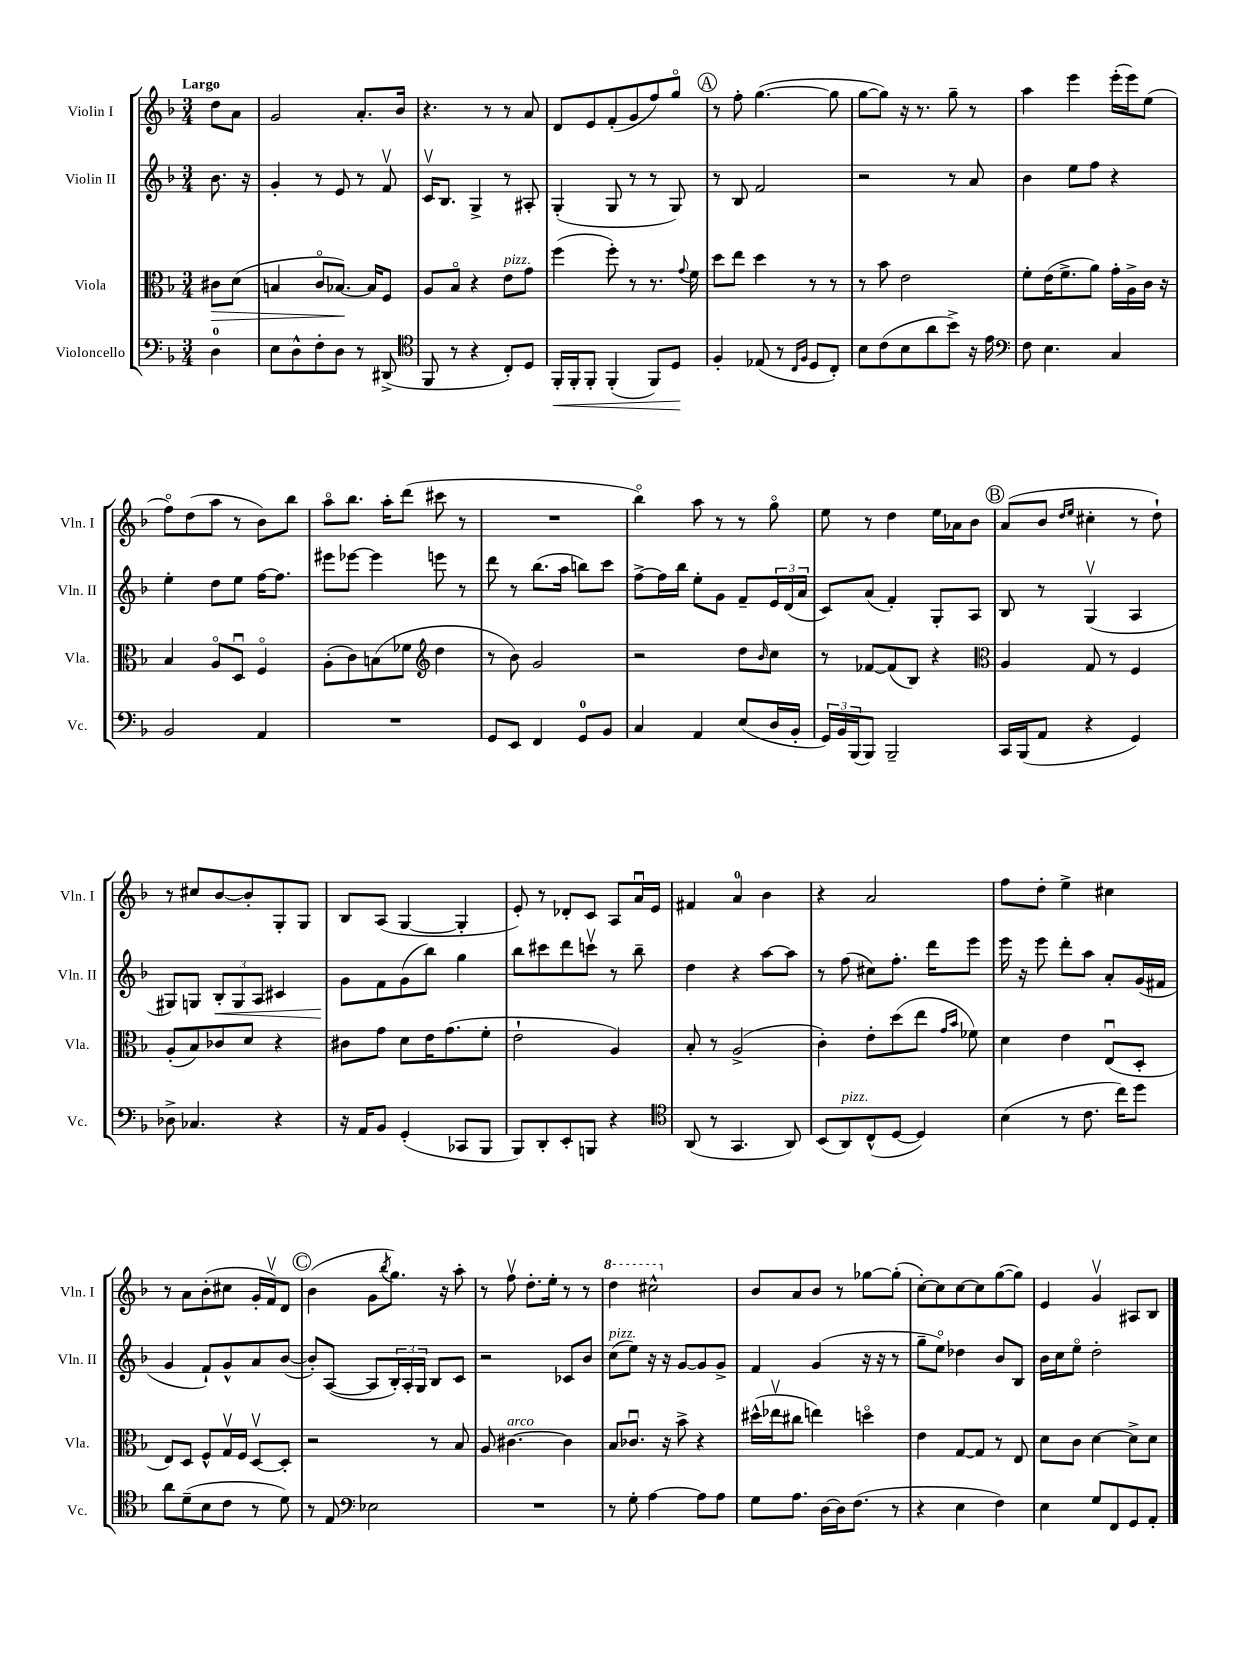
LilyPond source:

<<
\new StaffGroup <<
\new Staff = "s0" \with { instrumentName = "Violin I" shortInstrumentName = "Vln. I" } {
    \clef treble \key f \major \numericTimeSignature \time 3/4 \partial 4 \tempo "Largo"
    d''8 a'8 |
    g'2 a'8.-. bes'16 |
    r4. r8 r8 a'8 |
    d'8 e'8 f'8-.( g'8 f''8) g''8\flageolet |
    \mark \markup { \circle "A" } r8 f''8-. g''4.~( g''8 |
    g''8~ g''8) r16 r8. g''8-- r8 |
    a''4 e'''4 e'''16-.( e'''16) e''8( |
    f''8\flageolet) d''8( a''8 r8 bes'8) bes''8 |
    a''8\flageolet bes''8. a''16-. d'''8( cis'''8 r8 |
    R2. |
    bes''4\flageolet) a''8 r8 r8 g''8\flageolet |
    e''8 r8 d''4 e''16 aes'16 bes'8 |
    \mark \markup { \circle "B" } a'8( bes'8 \grace { d''16 e''16 } cis''4-. r8 d''8-!) |
    r8 cis''8 bes'8~ bes'8-. g8-. g8 |
    bes8 a8( g4~ g4-. |
    e'8-.) r8 des'8-. c'8 a8 a'16\downbow e'16 |
    fis'4 a'4-0 bes'4 |
    r4 a'2 |
    f''8 d''8-. e''4-> cis''4 |
    r8 a'8 bes'8-.( cis''8 g'16-. f'16\upbow) d'8 |
    \mark \markup { \circle "C" } bes'4( g'8 \acciaccatura { bes''8 } g''8.) r16 a''8-. |
    r8 f''8\upbow d''8.-. e''16-. r8 r8 |
    \ottava #1 d'''4 cis'''2-^ \ottava #0 |
    bes'8 a'8 bes'8 r8 ges''8~ ges''8-.( |
    c''8~-.) c''8 c''8~ c''8 g''8~( g''8) |
    e'4 g'4\upbow ais8 bes8 \bar "|." |
}
\new Staff = "s1" \with { instrumentName = "Violin II" shortInstrumentName = "Vln. II" } {
    \clef treble \key f \major \numericTimeSignature \time 3/4 \partial 4
    bes'8. r16 |
    g'4-. r8 e'8 r8 f'8\upbow |
    c'16\upbow bes8. g4-> r8 ais8-. |
    g4-.( g8 r8 r8 g8) |
    \mark \markup { \circle "A" } r8 bes8 f'2 |
    r2 r8 a'8 |
    bes'4 e''8 f''8 r4 |
    e''4-. d''8 e''8 f''16~ f''8. |
    eis'''8 ees'''8~ ees'''4 e'''8 r8 |
    d'''8 r8 bes''8.( a''16 b''8) c'''8 |
    f''8~-> f''16 bes''16 e''8-. g'8 f'8-- \tuplet 3/2 { e'16 d'16( a'16 } |
    c'8) a'8( f'4-.) g8-. a8 |
    \mark \markup { \circle "B" } bes8 r8 g4\upbow( a4 |
    gis8) g8 \tuplet 3/2 { bes8-.\< g8 a8 } cis'4 |
    g'8\! f'8 g'8( bes''8) g''4 |
    bes''8 cis'''8 d'''8 c'''8\upbow r8 bes''8-- |
    d''4 r4 a''8~ a''8 |
    r8 f''8( cis''8) f''8.-. d'''16 e'''8 |
    e'''16 r16 e'''8 d'''8-. a''8 a'8-. g'16( fis'16 |
    g'4 f'8-!) g'8-^ a'8 bes'8~( |
    \mark \markup { \circle "C" } bes'8-.) a8~( a8 \tuplet 3/2 { bes16-.) a16-. g16 } bes8 c'8 |
    r2 ces'8 bes'8 |
    c''8^\markup { \italic "pizz." }( e''8) r16 r16 g'8~ g'8 g'8-> |
    f'4 g'4( r16 r16 r8 |
    g''8-- e''8\flageolet) des''4 bes'8 bes8 |
    bes'16 c''16 e''8\flageolet d''2-. \bar "|." |
}
\new Staff = "s2" \with { instrumentName = "Viola" shortInstrumentName = "Vla." } {
    \clef alto \key f \major \numericTimeSignature \time 3/4 \partial 4
    cis'8\> d'8( |
    b4 c'8\flageolet bes8.~\!) bes16 f8 |
    a8 bes8\flageolet r4 e'8^\markup { \italic "pizz." } g'8 |
    f''4( f''8-.) r8 r8. \appoggiatura { g'8 } f'16 |
    \mark \markup { \circle "A" } d''8 e''8 d''4 r8 r8 |
    r8 bes'8 e'2 |
    f'8-. e'16( f'8.-> a'8) g'16-. a16-> c'16 r16 |
    bes4 a8\flageolet d8\downbow f4\flageolet |
    a8-.( c'8) b8( fes'8 \clef treble d''4 |
    r8 bes'8) g'2 |
    r2 d''8 \grace { bes'16 } c''8 |
    r8 fes'8~ fes'8( bes8) r4 |
    \mark \markup { \circle "B" } \clef alto a4 g8 r8 f4 |
    a8-.( bes8) ces'8 d'8 r4 |
    cis'8 g'8 d'8 e'16 g'8.( f'8-. |
    e'2-! a4) |
    bes8-. r8 a2->( |
    c'4-.) e'8-. d''8( e''8 \grace { g'16 bes'16 } fes'8) |
    d'4 e'4 e8\downbow( d8-. |
    e8) d8 f8-^ g16\upbow f16 d8~\upbow d8-. |
    \mark \markup { \circle "C" } r2 r8 bes8 |
    a8 cis'4.~^\markup { \italic "arco" } cis'4 |
    bes8 ces'8.\downbow r16 bes'8-> r4 |
    dis''16-^( ees''16\upbow cis''8 e''4) d''4\flageolet |
    e'4 g8~ g8 r8 e8 |
    d'8 c'8 d'4~ d'8-> d'8 \bar "|." |
}
\new Staff = "s3" \with { instrumentName = "Violoncello" shortInstrumentName = "Vc." } {
    \clef bass \key f \major \numericTimeSignature \time 3/4 \partial 4
    d4-0 |
    e8 d8-^ f8-. d8 r8 dis,8->( |
    \clef tenor f,8 r8 r4 c8-.) d8 |
    f,16-.\< f,16-. f,8-. f,4-.( f,8) d8\! |
    \mark \markup { \circle "A" } f4-. ees8( r8 \grace { c16 f16 } d8 c8-.) |
    bes8 c'8( bes8 a'8 bes'8->) r16 e'16 |
    \clef bass f8 e4. c4 |
    bes,2 a,4 |
    R2. |
    g,8 e,8 f,4 g,8-0 bes,8 |
    c4 a,4 e8( d16 bes,16-. |
    \tuplet 3/2 { g,16) bes,16 bes,,16( } bes,,8) bes,,2-- |
    \mark \markup { \circle "B" } c,16 bes,,16( a,8 r4 g,4) |
    des8-> ces4. r4 |
    r16 a,16 bes,8 g,4-.( ces,8 bes,,8 |
    bes,,8) d,8-. e,8-. b,,8 r4 |
    \clef tenor a,8( r8 g,4. a,8) |
    bes,8( a,8^\markup { \italic "pizz." }) c8-^( d8~ d4) |
    bes4( r8 c'8. c''16) d''8 |
    a'8 d'8--( bes8 c'8 r8 d'8) |
    \mark \markup { \circle "C" } r8 e8 \clef bass ees2 |
    R2. |
    r8 g8-. a4~ a8 a8 |
    g8 a8. d16~ d16 f8.( r8 |
    r4 e4 f4) |
    e4 g8 f,8 g,8 a,8-. \bar "|." |
}
>>
>>
\layout { \context { \Score \remove "Bar_number_engraver" } }
